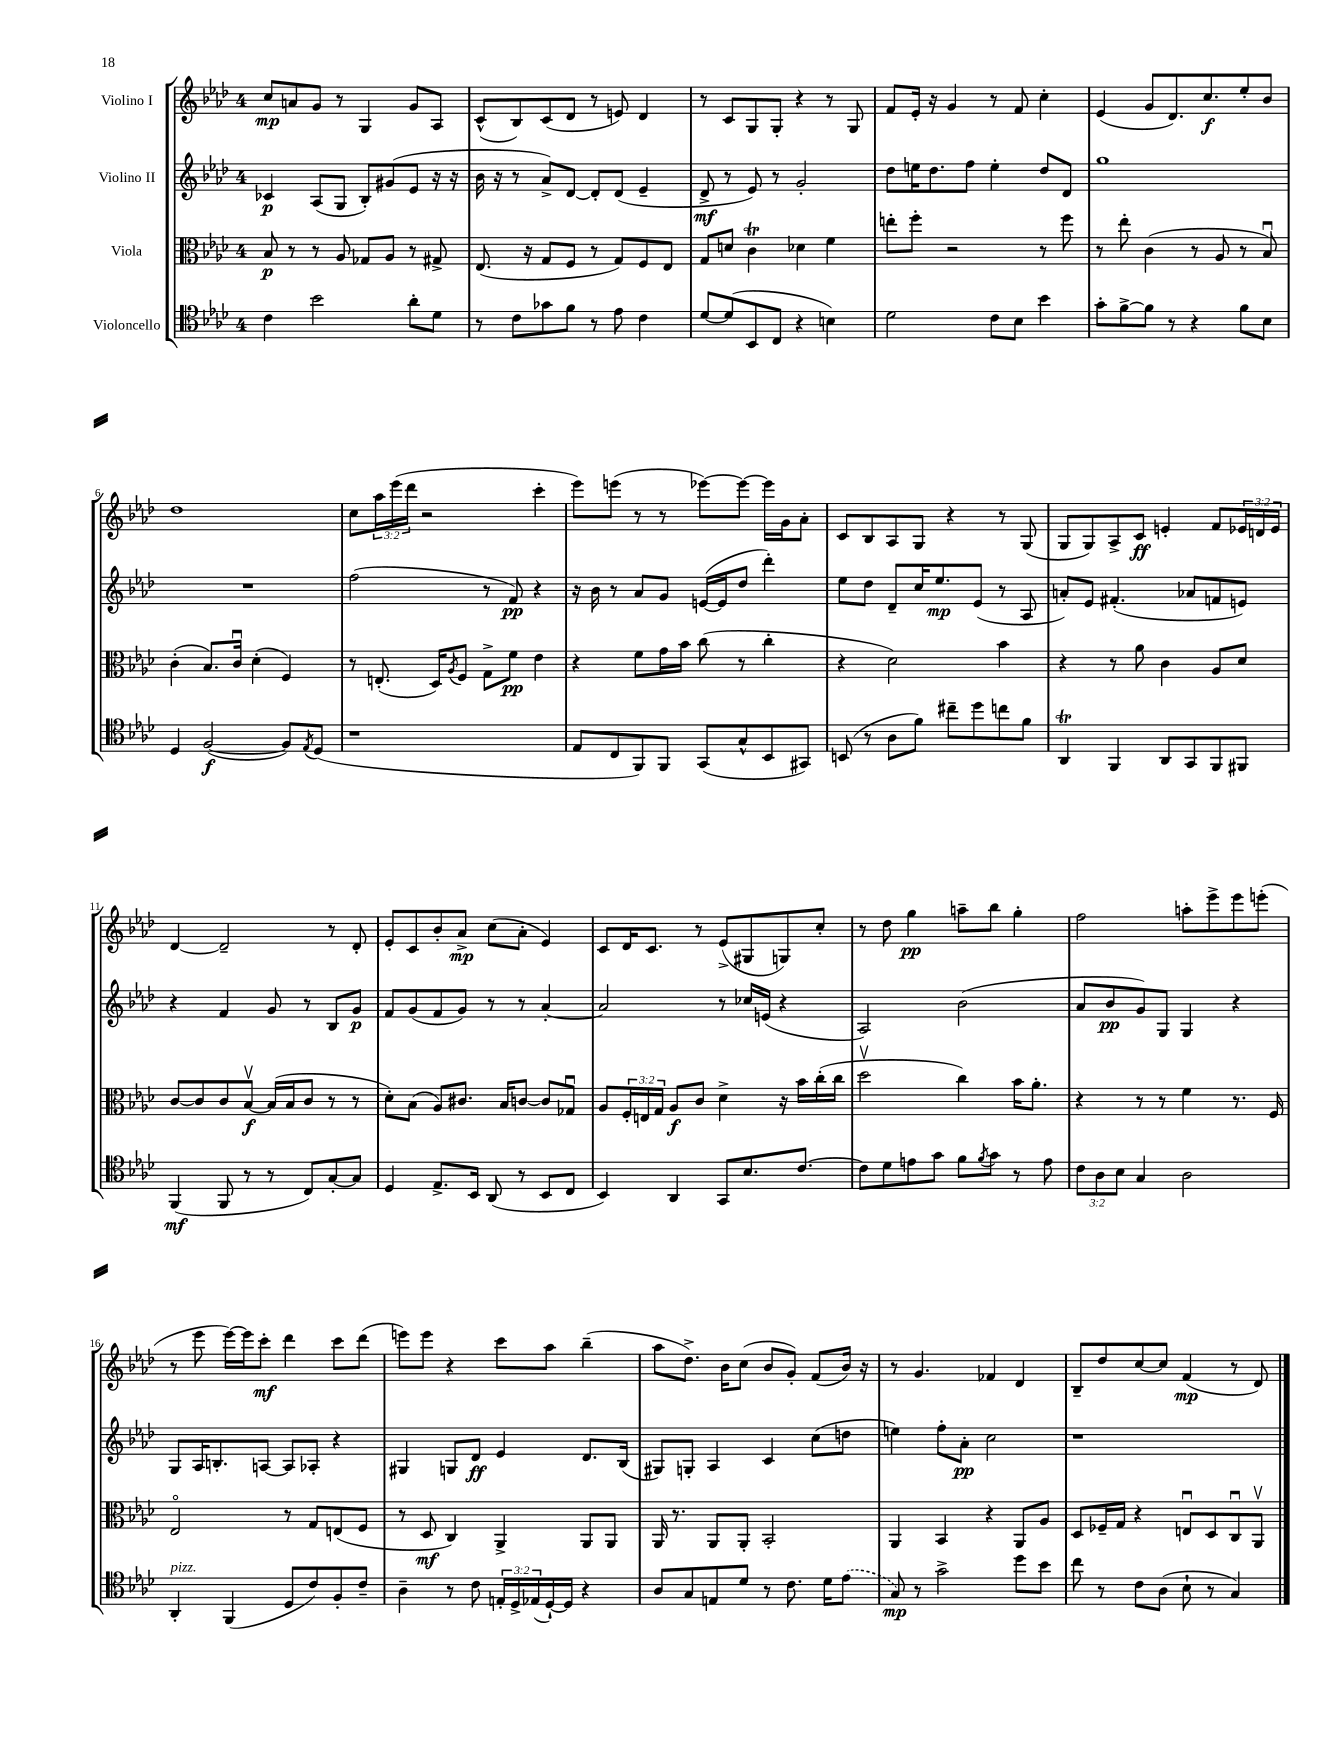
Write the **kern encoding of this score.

**kern	**kern	**kern	**kern
*staff4	*staff3	*staff2	*staff1
*clefC4	*clefC3	*clefG2	*clefG2
*k[b-e-a-d-]	*k[b-e-a-d-]	*k[b-e-a-d-]	*k[b-e-a-d-]
*M4/4	*M4/4	*M4/4	*M4/4
4c\	8B-/	4c-/	8cc/L
.	8r	.	8a/
2b-\	8r	(8A-/L	8g/J
.	8A-/	8G/J	8r
.	8G-/L	8B-'/L)	4G/
.	8A-/J	(8g#/	.
8a-'\L	8r	8e-/J	8g/L
8d-\J	8G#^/	16r	8A-/J
.	.	16r	.
=	=	=	=
8r	(8.E-/	16b-\	(8c^^/L
.	.	16r	.
8c\L	.	8r	8B-/)
.	16r	.	.
8g-\	8G/L	8a-^/L)	(8c/
8f\J	8F/J	[8d-/J	8d-/J
8r	8r	8d-'/]L	8r
8e-\	8G/L)	(8d-/J	8e/)
4c\	8F/	4e-~/	4d-/
.	8E-/J	.	.
=	=	=	=
[8d-/L	8G/L	8d-^/	8r
(8d-/]	8d/J	8r	8c/L
8BB-/	4c\	8e-/)	8G/
8C/J	.	8r	8G'/J
4r	4d-\	2g'/	4r
4B\)	4f\	.	8r
.	.	.	8G/
=	=	=	=
2d-\	8ee'\L	8dd-\L	8f/L
.	8ff'\J	16ee\K	16e-'/Jk
.	.	8.dd-\	16r
.	2r	.	4g/
.	.	8ff\J	.
8c\L	.	4ee'\	8r
8B-\J	.	.	8f/
4b-\	8r	8dd-/L	4cc'\
.	8ff\	8d-/J	.
=	=	=	=
8g'\L	8r	1gg	(4e-/
[8f^\	8ee-'\	.	.
8f\]J	(4c\	.	8g/L
8r	.	.	8.d-/)
4r	8r	.	.
.	.	.	8.cc/
.	8A-/	.	.
8f\L	8r	.	8ee-'/
8B-\J	8B-u/)	.	8b-/J
=	=	=	=
4D-/	(4c'\	1r	1dd-
([2F/	8.B-/L)	.	.
.	16cu/Jk	.	.
.	(4d-'\	.	.
8F/]L)	4F/)	.	.
8qE-/	.	.	.
(8D-/J	.	.	.
=	=	=	=
1r	8r	(2ff\	8cc\L
.	(8.E'/	.	24aa-\L
.	.	.	(24eee-\
.	.	.	24ddd-\JJ
.	.	.	2r
.	16D-/LK)	.	.
.	8qA-/	.	.
.	8F/J	.	.
.	8G^\L	8r	.
.	8f\J	8f/)	.
.	4e-\	4r	4ccc'\
=	=	=	=
8E-/L	4r	16r	8eee-\L)
.	.	16b-\	.
8C/	.	8r	(8eee\J
8FF/)	8f\L	8a-/L	8r
8FF/J	16g\L	8g/J	8r
.	16b-\JJ	.	.
(8GG/L	(8cc\	([16e/LL	[8eee-\L)
.	.	16e/]J	.
8G^^/	8r	8dd-/J	8eee-\_J
8BB-/	4cc'\	4ddd-'\)	16eee-\]LL
.	.	.	16g\J
8GG#/J)	.	.	8a-'\J
=	=	=	=
(8BB/	4r	8ee-\L	8c/L
8r	.	8dd-\J	8B-/
8A-\L	2d-\)	8d-~/L	8A-/
8f\J)	.	16cc/K	8G/J
.	.	8.ee-/	.
8cc#~\L	.	.	4r
8dd-\	.	(8e-/J	.
8cc\	4b-\	8r	8r
8f\J	.	8A-/	(8G/
=	=	=	=
4AA-/	4r	8a'/L)	8G/L
.	.	8e-/J	8G/)
4FF/	8r	(4.f#'/	8A-^/
.	8a-\	.	8c/J
8AA-/L	4c\	.	4e'/
8GG/	.	8a-/L	.
8FF/	8A-/L	8f/	8f/L
8FF#/J	8d-/J	8e/J)	24e-/L
.	.	.	24d/
.	.	.	24e-/JJ
=	=	=	=
(4FF/	[8c/L	4r	[4d-/
.	8c/]	.	.
8FF/	8c/	4f/	2d-~/]
8r	[8B-v/J	.	.
8r	(16B-/]LL	8g/	.
.	16B-/J	.	.
8C/L)	8c/J	8r	.
[8G'/	8r	8B-/L	8r
8G/]J	8r	8g/J	8d-'/
=	=	=	=
4D-/	8d-'\L)	8f/L	8e-'/L
.	(8B-\J	(8g/	8c/
8.E-^/L	8A-/L)	8f/	8b-'/
.	8.c#/J	8g/J)	8a-^/J
16BB-/Jk	.	.	.
(8AA-/	.	8r	(8cc\L
.	16B-/LK	.	.
8r	[8c/J	8r	8a-'\J
8BB-/L	8c/]L	[4a-'/	4e-/)
8C/J	8G-u/J	.	.
=	=	=	=
4BB-/)	8A-/L	2a-/]	8c/L
.	24F'/L	.	16d-/K
.	24E/	.	.
.	.	.	8.c/J
.	24G/JJ	.	.
4AA-/	8A-/L	.	.
.	8c/J	.	8r
8GG/L	4d-^\	8r	(8e-^/L
8.B-/	.	16cc-/LL	8G#/
.	.	(16e/JJ	.
.	16r	4r	8G/)
[8.c/J	16b-\LL	.	.
.	(16cc'\	.	8cc'/J
.	16cc\JJ	.	.
=	=	=	=
8c\]L	2dd-v\	2A-/)	8r
8d-\	.	.	8dd-\
8e\	.	.	4gg\
8g\J	.	.	.
8f\L	4cc\)	(2b-\	8aa~\L
8qf/	.	.	.
8g\J	.	.	8bb-\J
8r	16b-\LK	.	4gg'\
.	8.a-'\J	.	.
8e\	.	.	.
=	=	=	=
12c\L	4r	8a-/L	2ff\
12A-\	.	.	.
.	.	8b-/	.
12B-\J	.	.	.
4G/	8r	8g/)	.
.	8r	8G/J	.
2A-\	4f\	4G/	8aa'\L
.	.	.	8eee-^\
.	8.r	4r	8eee-\
.	.	.	(8eee'\J
.	16F/	.	.
=	=	=	=
4AA-'/	2E-o/	8G/L	8r
.	.	16A-/K	8eee-\
.	.	8.B'/	.
(4FF/	.	.	[16eee-\LL)
.	.	.	16eee-\]J
.	.	[8A/J	8ccc'\J
8D-/L	8r	8A/]L	4ddd-\
8c/)	8G/L	8A-'/J	.
8F'/	(8E/	4r	8ccc\L
8c~/J	8F/J	.	(8ddd-\J
=	=	=	=
4A-~\	8r	4G#/	8eee\L)
.	8D-/	.	8eee\J
8r	4C/)	8G/L	4r
8c\	.	8d-/J	.
24E'/LL	4AA-^/	4e-/	8ccc\L
24D-^/	.	.	.
(24E-/	.	.	.
[16D-`/)	.	.	8aa-\J
16D-/]JJ	.	.	.
4r	8AA-/L	8.d-/L	(4bb-~\
.	8AA-/J	.	.
.	.	(16B-/Jk	.
=	=	=	=
8A-/L	16AA-/	8G#/L)	8aa-\L
.	8.r	.	.
8G/	.	8G'/J	8.dd-^\J)
8E/	8AA-/L	4A-/	.
.	.	.	16b-\LK
8d-/J	8AA-'/J	.	(8cc\J
8r	2BB-'/	4c/	8b-/L
8.c\	.	.	8g'/J)
.	.	(8cc\L	(8f/L
16d-\LK	.	.	.
(8e-\J	.	8dd\J	16b-/Jk)
.	.	.	16r
=	=	=	=
8G/)	4AA-/	4ee\)	8r
8r	.	.	4.g/
2g^\	4BB-/	8ff'\L	.
.	.	8a-'\J	.
.	4r	2cc\	4f-/
8dd-\L	8AA-/L	.	4d-/
8b-\J	8A-/J	.	.
=	=	=	=
8cc\	8D-/L	1r	8B-~/L
8r	16F-~/L	.	8dd-/
.	16G/JJ	.	.
8c\L	4r	.	[8cc/
(8A-\J	.	.	8cc/]J
8B-`\	8Eu/L	.	(4f/
8r	8D-/	.	.
4G/)	8Cu/	.	8r
.	8AA-v/J	.	8d-/)
==	==	==	==
*-	*-	*-	*-
